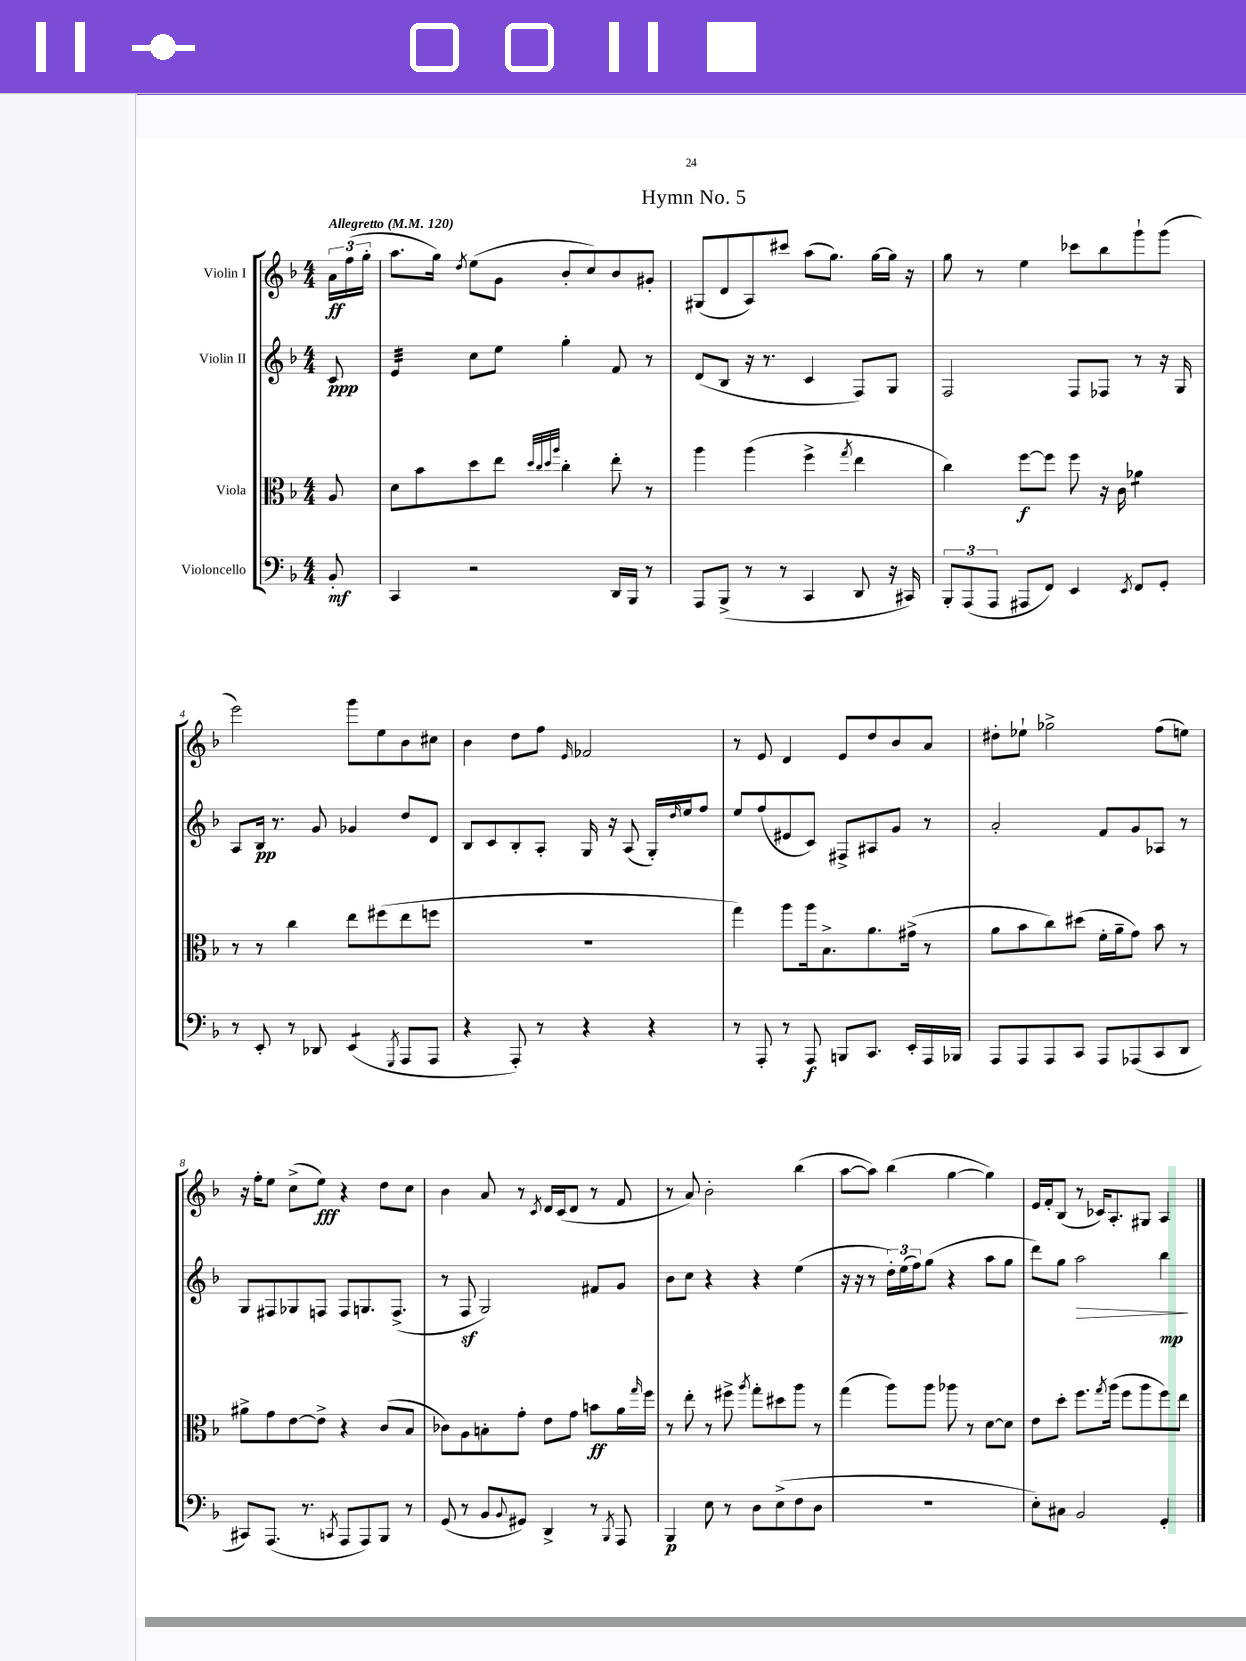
\header { title = "Hymn No. 5" }
<<
\new StaffGroup <<
\new Staff = "s0" \with { instrumentName = "Violin I" } {
    \clef treble \key f \major \numericTimeSignature \time 4/4 \partial 8 \tempo "Allegretto" 4 = 120
    \tuplet 3/2 { a'16\ff f''16( g''16-. } |
    a''8. g''16) \acciaccatura { d''8 } e''8( g'8 bes'8-. c''8) bes'8 gis'8-. |
    gis8( d'8 a8) cis'''8 a''8( g''8.) g''16~ g''16 r16 |
    g''8 r8 e''4 ces'''8 bes''8 g'''8-! g'''8( |
    e'''2) g'''8 e''8 bes'8 cis''8 |
    bes'4 d''8 f''8 \grace { e'16 } fes'2 |
    r8 e'8 d'4 e'8 d''8 bes'8 a'8 |
    dis''8-. ees''8-! ges''2-> f''8( e''8) |
    r16 f''16-. e''8 c''8->( e''8\fff) r4 d''8 c''8 |
    bes'4 a'8 r8 \acciaccatura { c'8 } d'16 c'16( d'8 r8 f'8 |
    r8 a'8) bes'2-. bes''4( |
    a''8~ a''8) bes''4( g''4~ g''4) |
    e'16 f'16-. bes8( r8 ces'16) a8.-. gis8 a4 \bar "|." |
}
\new Staff = "s1" \with { instrumentName = "Violin II" } {
    \clef treble \key f \major \numericTimeSignature \time 4/4 \partial 8
    c'8\ppp |
    e'4:32 c''8 e''8 g''4-. f'8 r8 |
    d'8( bes8 r16 r8. c'4 f8) g8 |
    f2 f8 fes8 r8 r16 g16 |
    a8 bes16\pp r8. g'8 ges'4 d''8 d'8 |
    bes8 c'8 bes8-. a8-. g16 r16 a8( g16-.) \grace { d''16 } e''16 f''8 |
    e''8 f''8( eis'8 c'8) fis8-> ais8 g'8 r8 |
    a'2-. f'8 g'8 aes8 r8 |
    g8 fis8 ges8 f8 f8 g8. f8.->( |
    r8 f8\sf g2) fis'8 g'8 |
    bes'8 c''8 r4 r4 e''4( |
    r16 r16 r8 \tuplet 3/2 { d''16-.) e''16( f''16) } g''8( r4 a''8 g''8 |
    d'''8) g''8 a''2\> bes''4\mp\! \bar "|." |
}
\new Staff = "s2" \with { instrumentName = "Viola" } {
    \clef alto \key f \major \numericTimeSignature \time 4/4 \partial 8
    a8 |
    d'8 bes'8 d''8 e''8 \grace { d''32 c''32 d''32 a''32 } c''4-. e''8-. r8 |
    a''4 a''4( f''4-> \acciaccatura { g''8 } e''4 |
    c''4) f''8~\f f''8 f''8 r16 c'16 aes'4:8 |
    r8 r8 c''4 e''8 fis''8( e''8 f''8 |
    R1 |
    g''4) a''8 a''16 bes8.-> a'8. gis'16->( r8 |
    a'8 bes'8 c''8) dis''8( f'16-. a'16-- g'8) bes'8 r8 |
    ais'8-> g'8 e'8~ e'8-> r4 c'8( bes8 |
    ces'8) a8 b8-. g'8-. e'8 g'8 b'8\ff a'16 \grace { g''16 } f''16 |
    r8 e''8-. r8 fis''8-> \acciaccatura { a''8 } g''8-. dis''8 a''8 r8 |
    g''4( a''8) a''8 aes''8 r8 d'8~ d'8 |
    e'8 d''8-. f''8. \acciaccatura { g''8 } a''16( f''8 a''8 f''8) e''8 \bar "|." |
}
\new Staff = "s3" \with { instrumentName = "Violoncello" } {
    \clef bass \key f \major \numericTimeSignature \time 4/4 \partial 8
    bes,8-.\mf |
    c,4 r2 d,16 bes,,16 r8 |
    a,,8 bes,,8->( r8 r8 c,4 d,8 r16 cis,16) |
    \tuplet 3/2 { bes,,8-. a,,8( a,,8 } ais,,8 f,8) e,4 \acciaccatura { e,8 } f,8 g,8-. |
    r8 e,8-. r8 des,8 e,4:8( \acciaccatura { g,,8 } a,,8 a,,8 |
    r4 a,,8-.) r8 r4 r4 |
    r8 a,,8-. r8 a,,8\f b,,8 c,8. e,16-. a,,16 bes,,16 |
    a,,8 a,,8 a,,8 c,8 a,,8 aes,,8( c,8 d,8 |
    cis,8) a,,8.( r8. \acciaccatura { c,8 } a,,8 a,,8) bes,,8 r8 |
    g,8( r8 bes,8 \appoggiatura { bes,8 } gis,8) d,4-> r8 \acciaccatura { bes,,8 } a,,8 |
    bes,,4\p e8 r8 d8 e8->( f8 d8 |
    R1 |
    e8-.) cis8 bes,2 g,4-. \bar "|." |
}
>>
>>
